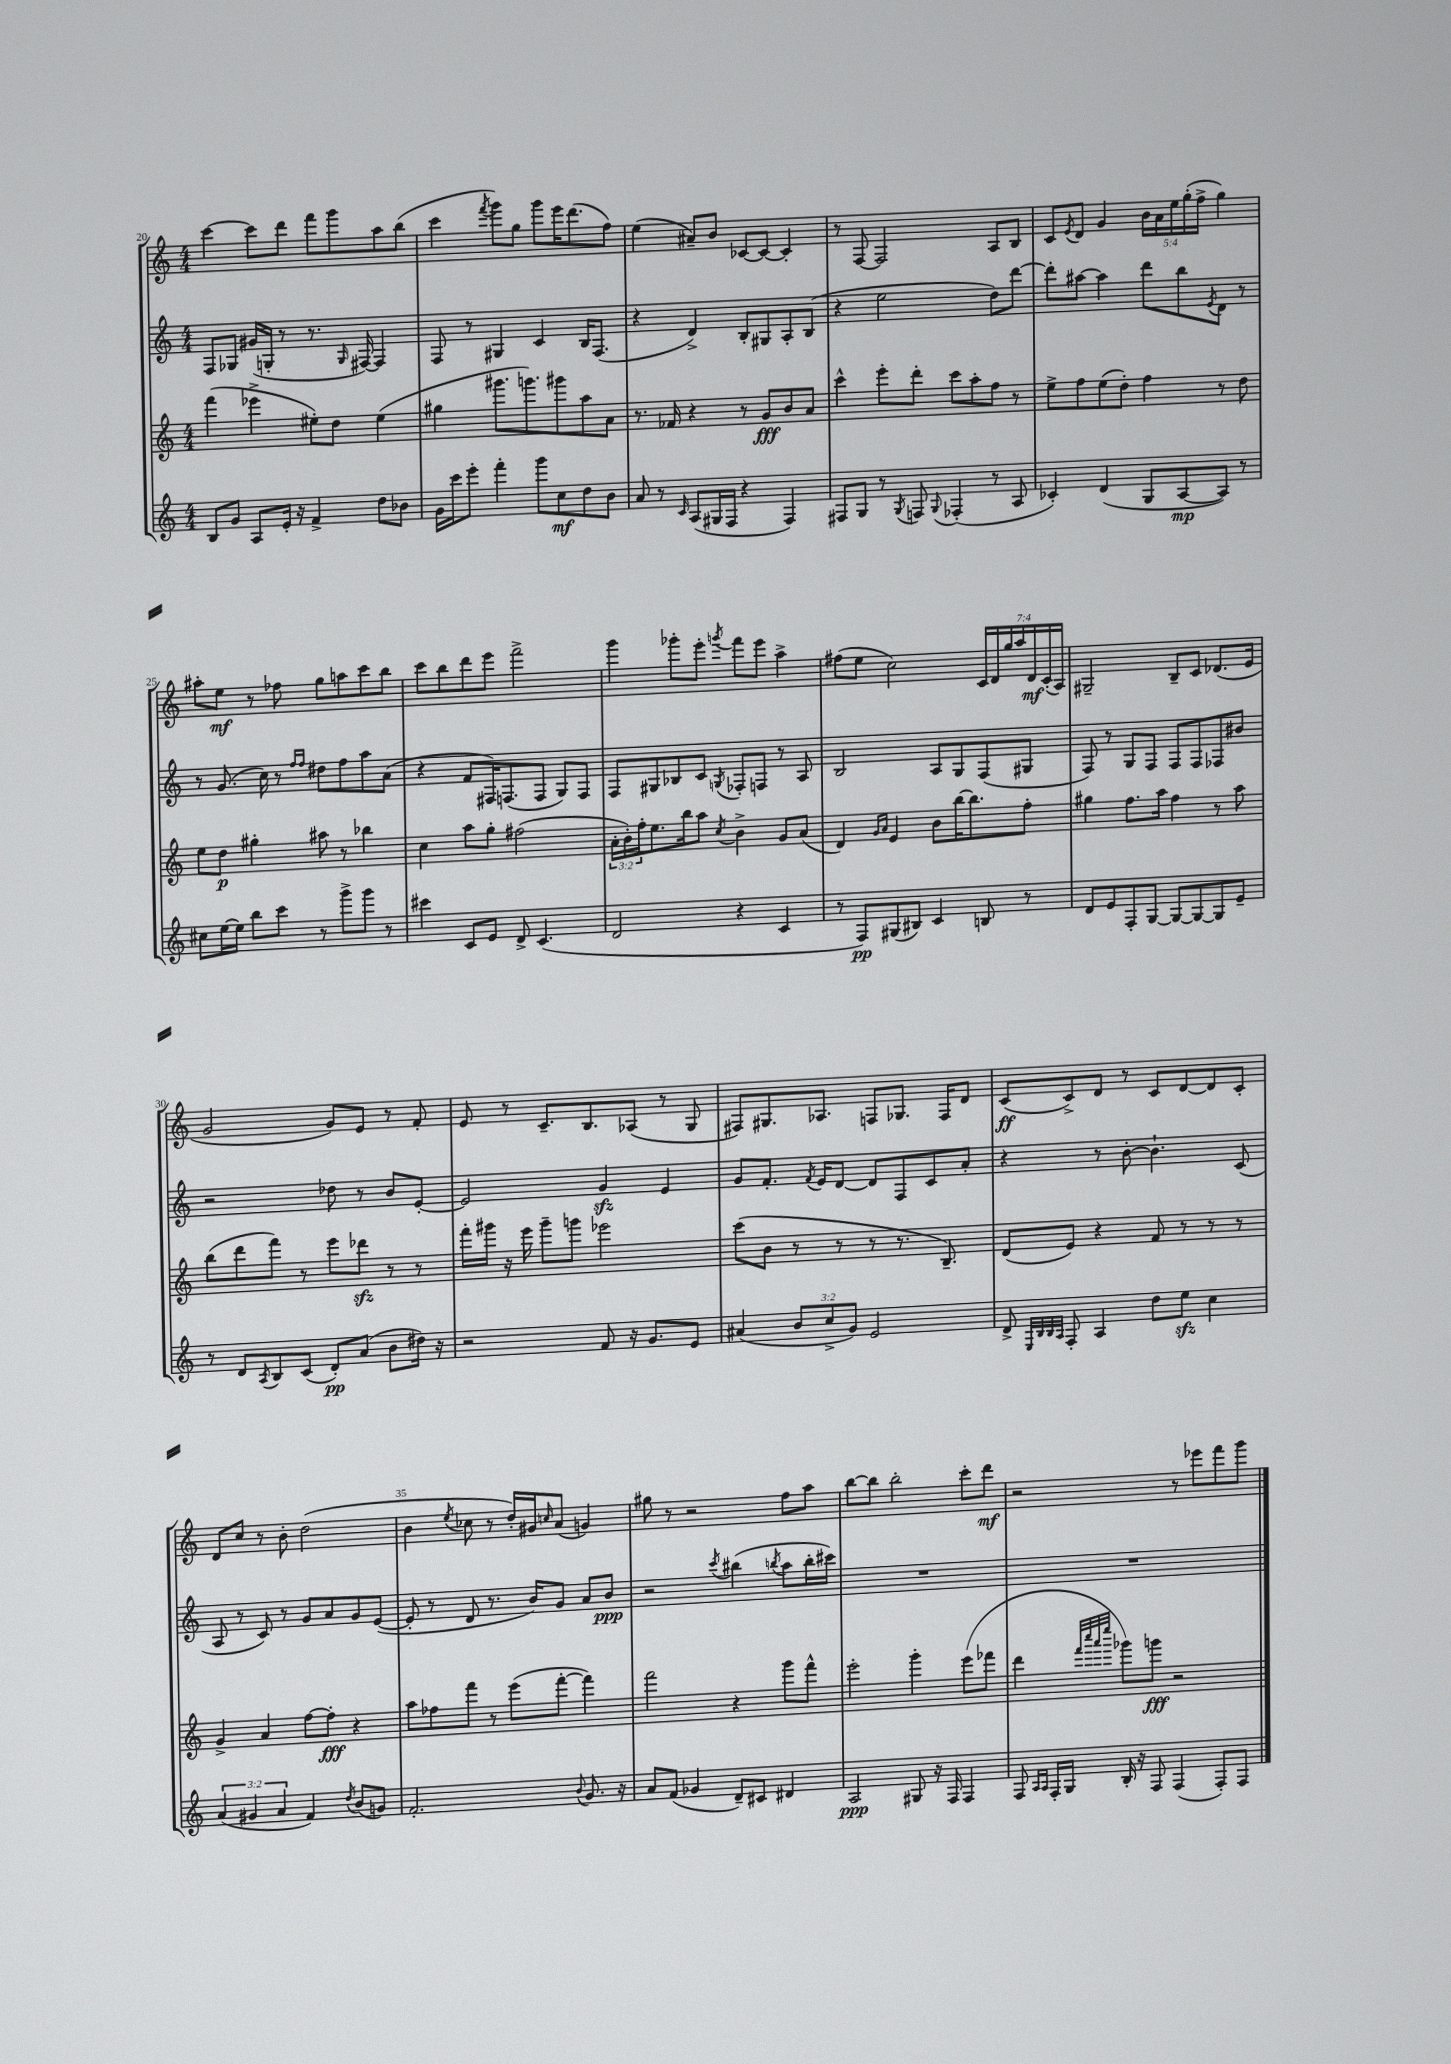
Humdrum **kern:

**kern	**dynam	**kern	**dynam	**kern	**dynam	**kern	**dynam
*part4	*part4	*part3	*part3	*part2	*part2	*part1	*part1
*staff4	*staff4	*staff3	*staff3	*staff2	*staff2	*staff1	*staff1
*clefG2	*	*clefG2	*	*clefG2	*	*clefG2	*
*k[]	*	*k[]	*	*k[]	*	*k[]	*
*M4/4	*	*M4/4	*	*M4/4	*	*M4/4	*
=20	=20	=20	=20	=20	=20	=20	=20
8B/L	.	(4fff\	.	8F/L	.	[4ccc\	.
8g/J	.	.	.	8G-X/J	.	.	.
8A/L	.	4eee-X^\	.	(16g#X/LL	.	8ccc\L]	.
.	.	.	.	16Gn'/JJ	.	.	.
16e'/Jk	.	.	.	8r	.	8ddd\J	.
16r	.	.	.	.	.	.	.
4f^/	.	8ee#X'\L)	.	8.r	.	8fff\L	.
.	.	8dd\J	.	.	.	8ggg\	.
.	.	.	.	16qqG/	.	.	.
.	.	.	.	[16F#X/)	.	.	.
8dd\L	.	(4ee#\	.	4F#/]	.	8aa\	.
8b-X\J	.	.	.	.	.	(8bb\J	.
=21	=21	=21	=21	=21	=21	=21	=21
16g\LL	.	4gg#X\	.	8F/	.	4ccc\	.
16ccc\J	.	.	.	.	.	.	.
8eee'\J	.	.	.	8r	.	.	.
.	.	.	.	.	.	8qfff/	.
4fff'\	.	8.ggg#X\L	.	4G#X/	.	8ggg\L)	.
.	.	.	.	.	.	8gg\J	.
.	.	8.gggn\)	.	.	.	.	.
8ggg\L	.	.	.	4c/	.	8ggg\L	.
8cc\	mf	8ggg#X\	.	.	.	16eee\K	.
.	.	.	.	.	.	(8.ddd\	.
8dd\	.	8aa\	.	16B/KL	.	.	.
.	.	.	.	(8.F/J	.	.	.
8b\J	.	8a\J	.	.	.	8ff\J)	.
=22	=22	=22	=22	=22	=22	=22	=22
8a/	.	8.r	.	4r	.	(4ee\	.
8r	.	.	.	.	.	.	.
.	.	16f-X/	.	.	.	.	.
16qqc/	.	.	.	.	.	.	.
(8A/L	.	4r	.	4d^/)	.	8a#X~/L)	.
16G#X/L	.	.	.	.	.	8b/J	.
16F/JJ	.	.	.	.	.	.	.
4r	.	8r	.	8B'/L	.	[8c-X/L	.
.	.	8g/L	fff	8G#X/	.	8c-/J_	.
4F/)	.	8b/	.	8A'/	.	4c-'/]	.
.	.	8a/J	.	(8B/J	.	.	.
=23	=23	=23	=23	=23	=23	=23	=23
8F#X/L	.	4ccc^^\	.	4r	.	8r	.
8G/J	.	.	.	.	.	[8F/	.
8r	.	8eee'\L	.	2ee\	.	2F/]	.
8qG/	.	.	.	.	.	.	.
8Fn/	.	8ddd'\J	.	.	.	.	.
8qqG/	.	.	.	.	.	.	.
(4F-X'/	.	8ccc\L	.	.	.	.	.
.	.	8aa'\	.	.	.	.	.
8r	.	8ff\J	.	8dd\L)	.	8A/L	.
8A/	.	8r	.	[8ddd\J	.	8B/J	.
=24	=24	=24	=24	=24	=24	=24	=24
4c-X'/)	.	8ee^\L	.	8ddd'\L]	.	8c/L	.
.	.	.	.	.	.	8qe/	.
.	.	8ff\	.	[8aa#X\J	.	8d/J	.
(4d/	.	(8ee\	.	4aa#\]	.	4g/	.
.	.	8dd'\J)	.	.	.	.	.
8G/L	.	4ff\	.	8ddd\L	.	20b\LL	.
.	.	.	.	.	.	20a\	.
.	.	.	.	.	.	20ee\	.
[8A/	mp	.	.	8bb\	.	.	.
.	.	.	.	.	.	(20gg'\	.
.	.	.	.	.	.	20ff^\JJ	.
.	.	.	.	8qe/	.	.	.
8A/J])	.	8r	.	8d\J	.	4gg\)	.
8r	.	8dd\	.	8r	.	.	.
!!LO:LB:g=z
=25	=25	=25	=25	=25	=25	=25	=25
8cc#X\L	.	8ee\L	.	8r	.	8aa#X'\L	.
[16ee\L	.	8dd\J	p	(8.g/	.	8ee\J	mf
16ee\JJ]	.	.	.	.	.	.	.
8bb\L	.	4gg#X'\	.	.	.	8r	.
.	.	.	.	16cc\)	.	.	.
8ccc\J	.	.	.	8r	.	8ff-X\	.
.	.	.	.	16qqff/LL	.	.	.
.	.	.	.	16qqff/JJ	.	.	.
8r	.	8aa#X\	.	8dd#X\L	.	8gg\L	.
8ggg^\L	.	8r	.	8ff\	.	8aan\	.
8ggg\J	.	4bb-X\	.	8aa\	.	8ccc\	.
8r	.	.	.	(8a\J	.	8bb\J	.
=26	=26	=26	=26	=26	=26	=26	=26
4ccc#X\	.	4cc\	.	4r	.	8ccc\L	.
.	.	.	.	.	.	8bb\	.
8c/L	.	8aa\L	.	8f/L	.	8ddd\	.
8e/J	.	8gg'\J	.	16F#X/K)	.	8eee\J	.
.	.	.	.	(8.Fn/	.	.	.
8d^/	.	(2ff#X\	.	.	.	2fff^\	.
(4.c/	.	.	.	8F/J	.	.	.
.	.	.	.	8G/L)	.	.	.
.	.	.	.	8F/J	.	.	.
=27	=27	=27	=27	=27	=27	=27	=27
2d/	.	24a'\LL	.	8F/L	.	4ggg\	.
.	.	24b'\)	.	.	.	.	.
.	.	24ff'\J	.	.	.	.	.
.	.	8.ee\	.	8G#X/	.	.	.
.	.	.	.	8B-X/	.	8ggg-X'\L	.
.	.	16bb\k	.	.	.	.	.
.	.	8aa\J	.	8c/J	.	8eee'\J	.
.	.	8qcc/	.	8qGn/	.	8qgggn/	.
4r	.	4b^\	.	8F-X'/L	.	8fff\L	.
.	.	.	.	8Fn/J	.	8eee\J	.
4c/	.	8g/L	.	8r	.	4aa^\	.
.	.	(8a/J	.	8A/	.	.	.
=28	=28	=28	=28	=28	=28	=28	=28
8r	.	4d/)	.	2B/	.	(8ff#X\L	.
8F/L)	pp	.	.	.	.	8ee\J	.
.	.	16qqg/LL	.	.	.	.	.
.	.	16qqa/JJ	.	.	.	.	.
(8G#X/	.	4e/	.	.	.	2cc\)	.
8B#X/J)	.	.	.	.	.	.	.
4c/	.	8b\L	.	8A/L	.	.	.
.	.	[16bb\K	.	8G/	.	.	.
.	.	8.bb\]	.	.	.	.	.
8Bn/	.	.	.	(8F/	.	28c/LL	.
.	.	.	.	.	.	28d/	.
.	.	.	.	.	.	28gg/	.
.	.	.	.	.	.	28aa/	.
8r	.	8ff'\J	.	8G#X/J	.	.	.
.	.	.	.	.	.	28d/	mf
.	.	.	.	.	.	(28c'/	.
.	.	.	.	.	.	28A/JJ)	.
=29	=29	=29	=29	=29	=29	=29	=29
8d/L	.	4gg#X\	.	8F/)	.	2G#X~/	.
8e/	.	.	.	8r	.	.	.
8F'/	.	8.ff\L	.	8G/L	.	.	.
[8G/J	.	.	.	8F/J	.	.	.
.	.	16aa\Jk	.	.	.	.	.
8G/L_	.	4ff\	.	8F/L	.	8B~/L	.
8G/_	.	.	.	8F/	.	8c/J	.
8G/]	.	8r	.	8F-X/	.	(8.d-X/L	.
8e~/J	.	8aa\	.	8b#X/J	.	.	.
.	.	.	.	.	.	16e/Jk	.
!!LO:LB:g=z
=30	=30	=30	=30	=30	=30	=30	=30
8r	.	(8bb\L	.	2r	.	2g/	.
8d/L	.	8ddd\	.	.	.	.	.
8qA/	.	.	.	.	.	.	.
8B/	.	8fff\J)	.	.	.	.	.
(8c/J	.	8r	.	.	.	.	.
8d'/L)	pp	8eee\L	.	8dd-X\	.	8g/L)	.
(8a/J	.	8ddd-Xzz\J	.	8r	.	8e/J	.
8b\L	.	8r	.	8b/L	.	8r	.
16dd#X\Jk)	.	8r	.	[8e'/J	.	8f'/	.
16r	.	.	.	.	.	.	.
=31	=31	=31	=31	=31	=31	=31	=31
2r	.	16fff'\LL	.	2e/]	.	8e/	.
.	.	16ggg#X\JJ	.	.	.	.	.
.	.	16r	.	.	.	8r	.
.	.	16eee\	.	.	.	.	.
.	.	8ggg#~\L	.	.	.	8.c~/L	.
.	.	8gggn\J	.	.	.	.	.
.	.	.	.	.	.	8.B/	.
8f/	.	2eee-X\	.	4gzz/	.	.	.
16r	.	.	.	.	.	(8A-X/J	.
8.g/L	.	.	.	.	.	.	.
.	.	.	.	4e/	.	8r	.
8e/J	.	.	.	.	.	8G/	.
=32	=32	=32	=32	=32	=32	=32	=32
(4a#X/	.	(8ccc\L	.	8g/L	.	8F#X/L)	.
.	.	8b\J	.	8.f'/J	.	8.G#X/	.
12b/L	.	8r	.	.	.	.	.
.	.	.	.	8qf/	.	.	.
.	.	.	.	16e/KL	.	8.A-X/J	.
12cc^/	.	.	.	.	.	.	.
.	.	8r	.	[8d/J	.	.	.
12g/J)	.	.	.	.	.	.	.
2e/	.	8r	.	8d/L]	.	8Fn/L	.
.	.	8.r	.	8F/	.	8.G-X/J	.
.	.	.	.	8c/	.	.	.
.	.	8.B~/)	.	.	.	16F/KL	.
.	.	.	.	8a'/J	.	8d/J	.
=33	=33	=33	=33	=33	=33	=33	=33
8d^/	.	(8d/L	.	4r	.	(8c/L	ff
32qqE/LLL	.	.	.	.	.	.	.
32qqB/	.	.	.	.	.	.	.
32qqB/	.	.	.	.	.	.	.
32qqA/JJJ	.	.	.	.	.	.	.
8F'/	.	8e/J)	.	.	.	8c^/)	.
4A/	.	4r	.	8r	.	8d/J	.
.	.	.	.	[8b'\	.	8r	.
8dd\L	.	8f/	.	4.b`\]	.	8c/L	.
8eezz\J	.	8r	.	.	.	[8d/	.
4cc\	.	8r	.	.	.	8d/]	.
.	.	8r	.	(8c/	.	8c'/J	.
!!LO:LB:g=z
=34	=34	=34	=34	=34	=34	=34	=34
(6a/	.	4g^/	.	8A/	.	8d/L	.
.	.	.	.	8r	.	8cc/J	.
6g#X/	.	.	.	.	.	.	.
.	.	4a/	.	8c/)	.	8r	.
6a/	.	.	.	.	.	.	.
.	.	.	.	8r	.	8b'\	.
4f/)	.	[8ff\L	.	8g/L	.	(2dd\	.
.	.	8ff'\J]	fff	8a/	.	.	.
8qdd/	.	.	.	.	.	.	.
(8b/L	.	4r	.	8g/	.	.	.
8gn/J)	.	.	.	([8e/J	.	.	.
=35	=35	=35	=35	=35	=35	=35	=35
2.f'/	.	8aa\L	.	8e'/]	.	4b\	.
.	.	8ff-X\	.	8r	.	.	.
.	.	.	.	.	.	8qee/	.
.	.	8fff\J	.	8d/	.	8cc-X\	.
.	.	8r	.	8.r	.	8r	.
.	.	(8eee\L	.	.	.	16dd'/LL)	.
.	.	.	.	16b/KL)	.	16g#X/J	.
.	.	.	.	.	.	16qqccn/	.
.	.	[8fff'\J	.	8g/J	.	(8a/J	.
8qqb/	.	.	.	.	.	.	.
8.g/	.	4fff\])	.	8a/L	.	4gn/)	.
.	.	.	.	8b/J	ppp	.	.
16r	.	.	.	.	.	.	.
=36	=36	=36	=36	=36	=36	=36	=36
8a/L	.	2fff\	.	2r	.	8gg#X\	.
(8f/J	.	.	.	.	.	8r	.
4g-X/	.	.	.	.	.	2r	.
.	.	.	.	8qccc/	.	.	.
8d~/L)	.	4r	.	(4bb#X\	.	.	.
8c#X/J	.	.	.	.	.	.	.
.	.	.	.	8qbbn/	.	.	.
4d#X/	.	8ggg\L	.	8aa\L	.	8ff\L	.
.	.	8fff^^\J	.	16bb'\L	.	8aa\J	.
.	.	.	.	16ccc#X\JJ)	.	.	.
=37	=37	=37	=37	=37	=37	=37	=37
2A/	ppp	2eee'\	.	1r	.	[8bb\L	.
.	.	.	.	.	.	8bb\J]	.
.	.	.	.	.	.	2bb'\	.
8G#X/	.	4ggg'\	.	.	.	.	.
16r	.	.	.	.	.	.	.
16F/	.	.	.	.	.	.	.
4F/	.	(8eee\L	.	.	.	8ccc'\L	.
.	.	8fff-X\J	.	.	.	8ddd\J	mf
=38	=38	=38	=38	=38	=38	=38	=38
8F/	.	4ddd\	.	1r	.	2r	.
16qqA/LL	.	.	.	.	.	.	.
16qqA/JJ	.	.	.	.	.	.	.
16F'/LL	.	.	.	.	.	.	.
16G/JJ	.	.	.	.	.	.	.
.	.	32qqfff/LLL	.	.	.	.	.
.	.	32qqcccc/	.	.	.	.	.
.	.	32qqaaa/	.	.	.	.	.
.	.	32qqeeee/JJJ	.	.	.	.	.
16B'/	.	8ggg-X\L)	.	.	.	.	.
16r	.	.	.	.	.	.	.
8F/	.	8gggn\J	fff	.	.	.	.
(4F/	.	2r	.	.	.	8r	.
.	.	.	.	.	.	8eee-X\L	.
8F'/L)	.	.	.	.	.	8fff\	.
8F/J	.	.	.	.	.	8ggg\J	.
==	==	==	==	==	==	==	==
*-	*-	*-	*-	*-	*-	*-	*-
